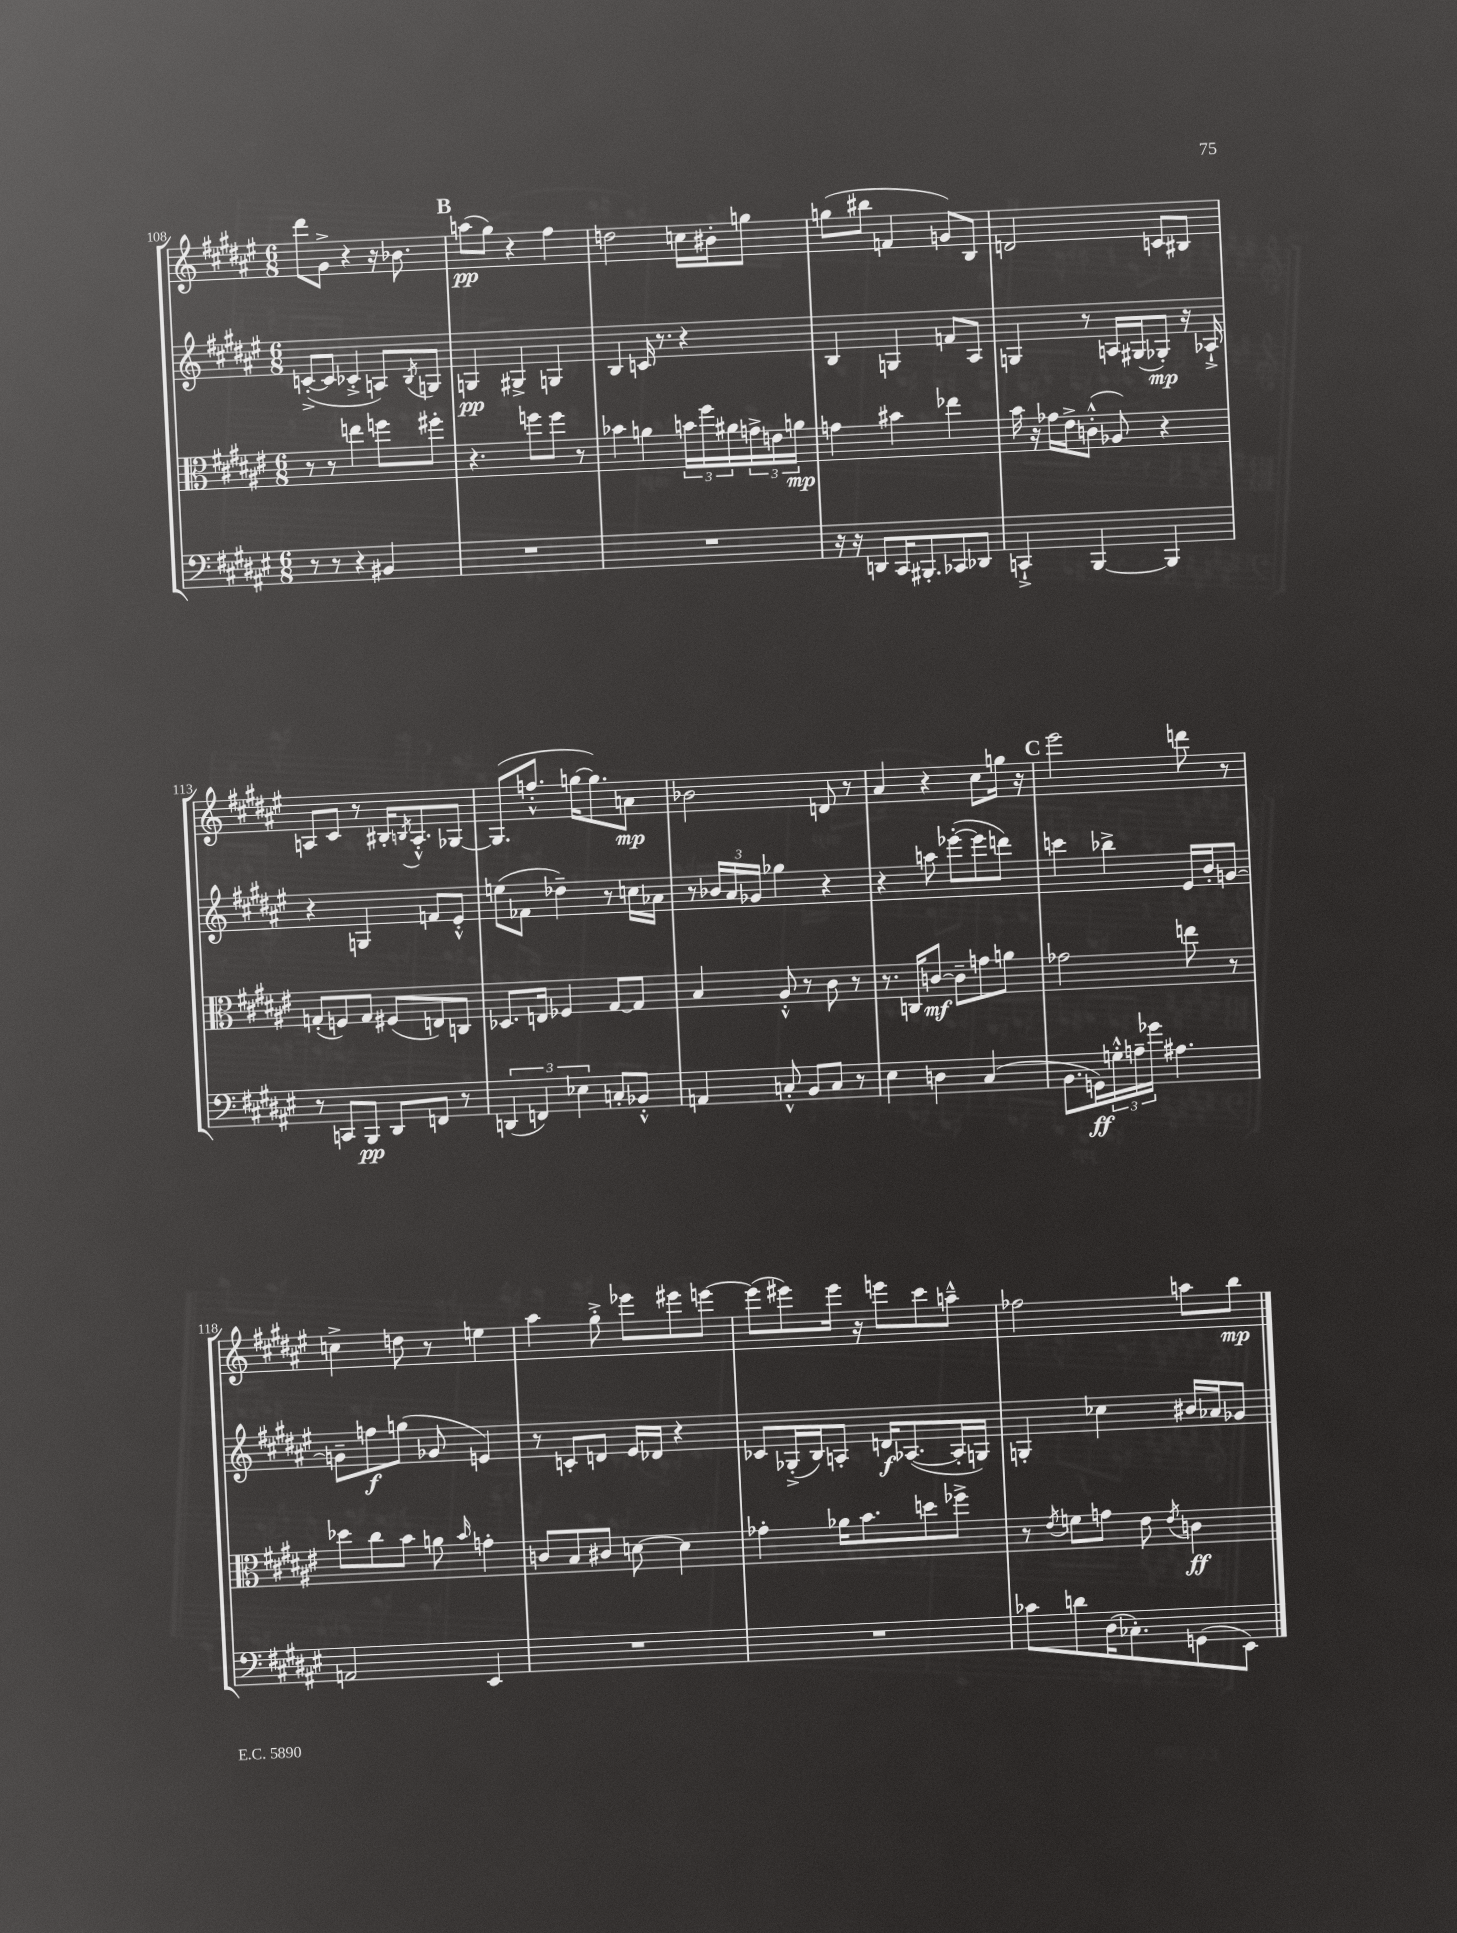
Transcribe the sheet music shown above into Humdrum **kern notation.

**kern	**kern	**kern	**kern
*staff4	*staff3	*staff2	*staff1
*clefF4	*clefC3	*clefG2	*clefG2
*k[f#c#g#d#a#e#]	*k[f#c#g#d#a#e#]	*k[f#c#g#d#a#e#]	*k[f#c#g#d#a#e#]
*M6/8	*M6/8	*M6/8	*M6/8
8r	8r	([8c'^	8ddd#
8r	8r	8c]	8g#^
4r	4ee	4c-'^	4r
4BB#	8ff	8A)	16r
.	.	.	8.b-
.	.	8qB	.
.	8ff#'	8G	.
=	=	=	=
2.r	4.r	4G	(8aa
.	.	.	8gg#)
.	.	4G#^	4r
.	8ff	.	.
.	8ff	4G	4ff#
.	8r	.	.
=	=	=	=
2.r	4b-	4B	2dd
.	4a	16c	.
.	.	8.r	.
.	24b	4r	16cc
.	24ff#	.	.
.	.	.	16b#'
.	24a#	.	.
.	24g^	.	8gg
.	24e	.	.
.	24a	.	.
=	=	=	=
16r	4g	4B	(8gg
16r	.	.	.
8DD	.	.	8bb#
16CC#	4b#	4G	4f
8.BBB#'	.	.	.
8CC-	4ee-	8f	8g)
8DD-	.	8A#	8B
=	=	=	=
4CC`^	16b	4G	2d
.	16r	.	.
.	16g-	.	.
.	16e#^	.	.
[4BBB	(8c'^^	8r	.
.	8A-)	16A	.
.	.	(16G#	.
4BBB]	4r	8G-')	8c
.	.	16r	8B#
.	.	16A-`^	.
=	=	=	=
8r	(8G'	4r	8A
8CC	8F)	.	8c#
8BBB	8G	4G	8r
8DD#	(8F#	.	16B#'
.	.	.	8qB
.	.	.	8.A'^^
8FF	8E)	8f	.
8r	8C	8e#'^^	[8G-
=	=	=	=
(6DD	8.D-	(8ee	(8.G-]
.	.	8f-	.
6FF)	.	.	.
.	16E	.	8.ff'^^
.	4F-	4dd-~)	.
6E-	.	.	.
.	.	.	[16gg
.	.	.	8.gg])
8C'	[8G#	8r	.
8BB-'^^	8G#]	16cc	8a
.	.	16a-	.
=	=	=	=
4AA	4B	8r	2b-
.	.	24b-	.
.	.	24a#	.
.	.	24g-	.
8C'^^	8A#'^^	4gg-	.
8BB	8r	.	.
8C	8c#	4r	8d
8r	8r	.	8r
=	=	=	=
4E#	8.r	4r	4a#
.	16C	.	.
4D	[8c	8aa	4r
.	8c~]	([8eee-'	.
(4C#	8g	8eee-]	8cc#
.	8a	8ddd)	16gg
.	.	.	16r
=	=	=	=
8.BB	2g-	4ccc	2eee#
16GG)	.	.	.
24G'^^	.	4bb-^	.
24A~	.	.	.
24g-	.	.	.
4.A#	.	.	.
.	8ee	16e#	8ddd
.	.	16b'	.
.	8r	[8g	8r
=	=	=	=
2AA	8dd-	8g~]	4cc^
.	8cc#	8ff	.
.	8b	(8gg	8dd
.	8a	8g-	8r
.	16qqb	.	.
4EE#	4g'	4e)	4ee
=	=	=	=
2.r	8c	8r	4aa#
.	8B	8c'	.
.	8c#	8d	8gg#'^
.	[8d	16e#	8eee-
.	.	16d-	.
.	4d]	4r	8eee#
.	.	.	[8eee
=	=	=	=
2.r	4g-'	8c-	(8eee]
.	.	(16G-'^	8eee#)
.	.	16B)	.
.	16a-	8A'	16eee#
.	8.b	.	16r
.	.	16d	8eee
.	.	([8.A-	.
.	8dd	.	8ccc#
.	8ff-^	16A-']	8aa~^^
.	.	16G)	.
=	=	=	=
8c-	8r	4G'	2ff-
.	8qe#	.	.
8d	8f	.	.
(16D#	8g	4cc-	.
8.C-')	.	.	.
.	8e#	.	.
.	8qe#	.	.
(8GG	4c	16b#	8aa
.	.	16a-	.
8EE#)	.	8g-	8bb
==	==	==	==
*-	*-	*-	*-
